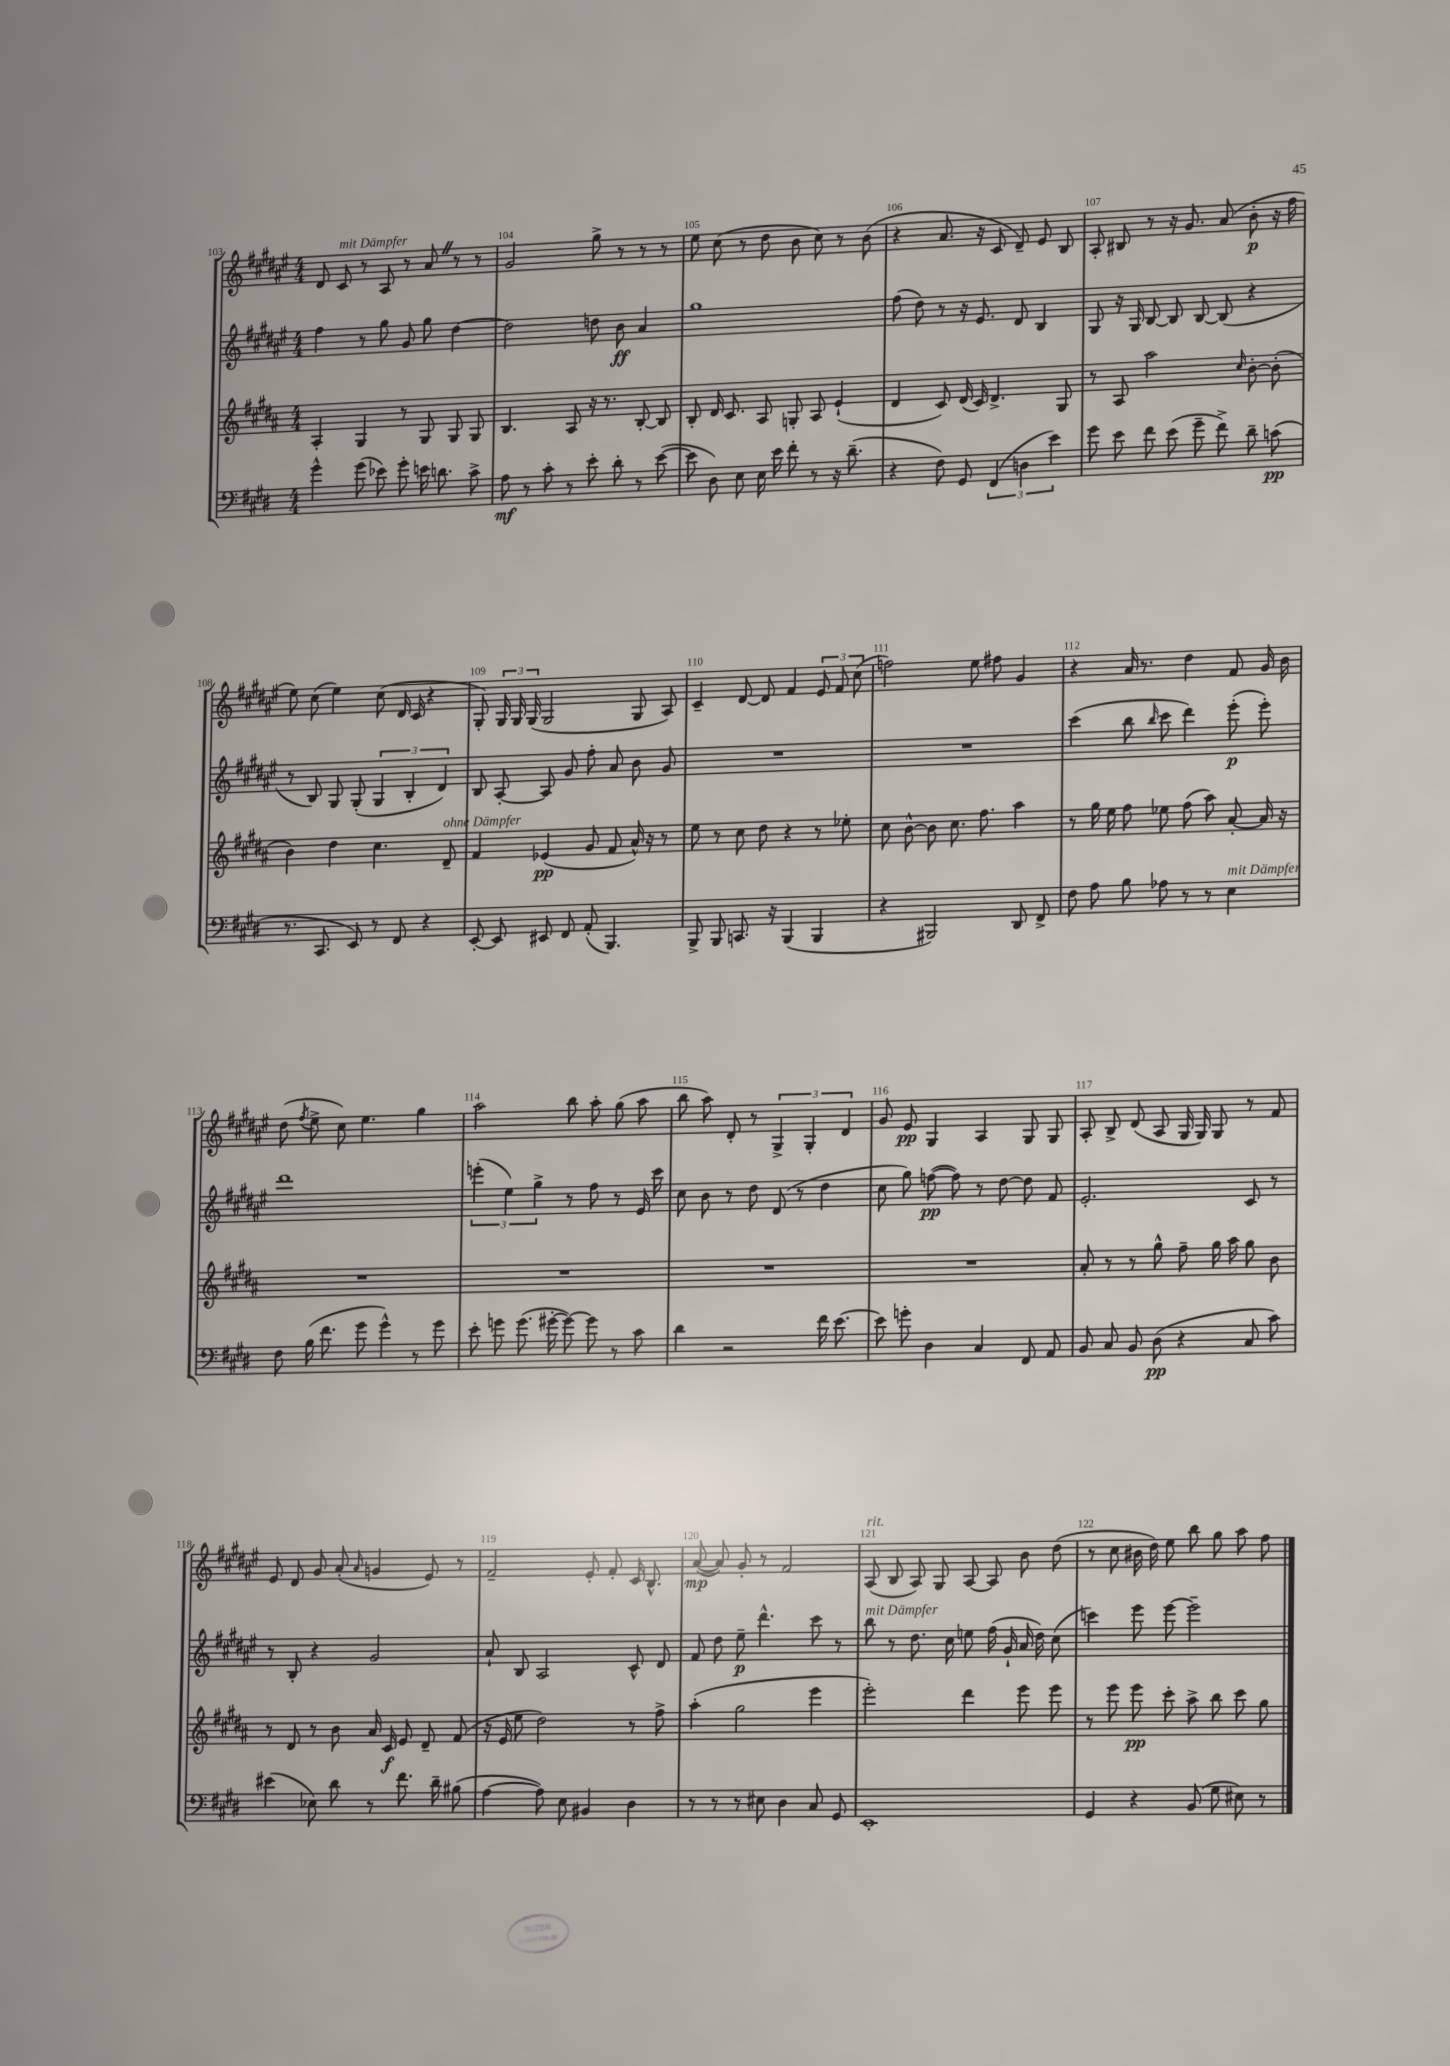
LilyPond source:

<<
\new StaffGroup <<
\new Staff = "s0" {
    \clef treble \key fis \major \numericTimeSignature \time 4/4
    \autoBeamOff dis'8 cis'8^\markup { \italic "mit Dämpfer" } r8 ais8 r8 ais'8 \once \override BreathingSign.text = \markup { \musicglyph "scripts.caesura.straight" } \breathe r8 r8 |
    gis'2 gis''8-> r8 r8 r8 |
    eis''8 cis''8( r8 dis''8 b'8 cis''8) r8 b'8( |
    r4 ais'8. r16 cis'8 dis'8--) eis'8 b8 |
    ais8-. bis8 r8 r16 gis'8. ais'8( b'8-.\p r16 fis''16 |
    eis''8) cis''8( eis''4) cis''8( dis'16 cis'16 r4 |
    gis8-.) \tuplet 3/2 { gis16 gis16 gis16( } gis2 gis8 ais8) |
    cis'4-- dis'8~ dis'8 fis'4 \tuplet 3/2 { eis'8 fis'8 cis''8( } |
    f''2) eis''8 fis''8 gis'4 |
    r4 ais'16 r8. dis''4 fis'8 gis'16 b'16 |
    dis''8( \acciaccatura { fis''8 } eis''8-> cis''8) eis''4. gis''4 |
    ais''2 b''8 ais''8-. gis''8( ais''8 |
    b''8 ais''8) dis'8-. r8 \tuplet 3/2 { gis4-> gis4-. dis'4 } |
    gis'8 eis'8\pp gis4 ais4 gis8 gis8 |
    ais8-. b8-> dis'8( ais8 gis16 gis16) gis8 r8 fis'8 |
    eis'8 dis'8 gis'8 ais'8-.( \grace { ais'16 } g'4 eis'8) r8 |
    fis'2-- eis'8-. fis'8-. cis'16 b8.-^ |
    ais'8~\mp( ais'8) gis'8-. r8 fis'2 |
    ais8^\markup { \italic "rit." }( b8 ais8) gis8 ais8~ ais8 b'8 dis''8( |
    r8 cis''8 bis'16 dis''16) eis''8 b''8 gis''8 ais''8 fis''8 \bar "|." |
}
\new Staff = "s1" {
    \clef treble \key fis \major \numericTimeSignature \time 4/4
    \autoBeamOff fis''4 r8 gis''8 gis'8 gis''8 dis''4~ |
    dis''2 d''8 b'8\ff ais'4 |
    gis''1 |
    fis''8( dis''8) r8 r16 eis'8. dis'8 b4 |
    gis8 r16 gis16 b8~ b8 b8~ b8( r4 |
    r8 b8) gis8 gis8-.( \tuplet 3/2 { gis4 b4-. dis'4) } |
    b8 ais8~-. ais8 gis'8 fis''8-. ais'8 b'8 gis'8 |
    R1 |
    R1 |
    cis'''4( b''8 \grace { b''16 } cis'''8 dis'''4) eis'''8-.\p( eis'''8-.) |
    dis'''1 |
    \tuplet 3/2 { e'''4-.( eis''4) gis''4-> } r8 fis''8 r8 eis'16 cis'''16 |
    cis''8 b'8 r8 dis''8 dis'8( r8 dis''4 |
    cis''8 gis''8) f''8~\pp( f''8) r8 dis''8~ dis''8 fis'8 |
    eis'2.-. cis'8 r8 |
    r8 b8-. r4 gis'2 |
    ais'8-! b8 ais2 cis'8-^ dis'8 |
    fis'8 dis''8 eis''8--\p dis'''4.-^ cis'''8 r8 |
    b''8^\markup { \italic "mit Dämpfer" } r8 dis''8. cis''16 e''8 fis''16( gis'16-! ais'16 dis''16) cis''8( |
    c'''4) eis'''8 eis'''8~ eis'''2-- \bar "|." |
}
\new Staff = "s2" {
    \clef treble \key b \major \numericTimeSignature \time 4/4
    \autoBeamOff ais4-. gis4 r8 gis8 gis8 gis8 |
    b4. ais8 r16 r8. b8~-. b8 |
    b8-. dis'16 cis'8. ais8 g8-. ais8 e'4-!( |
    dis'4 cis'8) dis'16( cis'16) dis'4.-> gis8 |
    r8 ais8 ais''2 \grace { cis''16 } b'8~-. b'8-.( |
    b'4) dis''4 cis''4. dis'8--^\markup { \italic "ohne Dämpfer" } |
    fis'4 ees'4\pp( gis'8 fis'8 ais'16-^) r16 r8 |
    e''8 r8 cis''8 dis''8 r4 r8 ees''8-. |
    cis''8 b'8~-^ b'8 cis''8. fis''8. ais''4 |
    r8 gis''16 e''16 fis''8 ees''8 fis''8( ais''8) ais'8~-. ais'16 r16 |
    R1 |
    R1 |
    R1 |
    R1 |
    ais'8-. r8 r8 gis''8-^ fis''8-- gis''16 ais''16 gis''8 b'8 |
    r8 dis'8 r8 b'8 ais'16 cis'16\f e'8 dis'8-- fis'8( |
    r16 e'16 e''8 dis''2) r8 fis''8-> |
    ais''4-.( gis''2 e'''4 |
    e'''2-.) dis'''4 e'''8 e'''8 |
    r8 e'''8 e'''8\pp cis'''8-. ais''8-> b''8 cis'''8 gis''8 \bar "|." |
}
\new Staff = "s3" {
    \clef bass \key e \major \numericTimeSignature \time 4/4
    \autoBeamOff gis'4-^ gis'8( ees'8) gis'8-. e'16 d'8. cis'8-> |
    a8\mf r8 cis'8-. r8 e'8-. dis'8-. r8 e'8~( |
    e'8 dis8) e8 e16 e'16 fis'8-. r8 r16 dis'8.--( |
    r4 fis8) gis,8 \tuplet 3/2 { fis,4( d4 e'4) } |
    gis'8 e'8 fis'8 e'8( gis'8-- fis'8->) dis'8-- c'8\pp( |
    r8. cis,8. e,8) r8 fis,8 r4 |
    e,8~-. e,8 eis,8 fis,8 a,8-.( b,,4.) |
    b,,8-> b,,8 c,8. r16 b,,4( b,,4 |
    r4 bis,,2) dis,8 fis,8-> |
    fis8 a8 b8 aes8 r8 r8 e4^\markup { \italic "mit Dämpfer" } |
    fis8 b16( fis'8. gis'8 gis'4-^) r8 gis'8 |
    e'8-. g'8 g'8.( gis'16~-. gis'8~) gis'8 r8 cis'8 |
    dis'4 r2 fis'16 e'8.~ |
    e'8 g'8-. dis4 cis4 fis,8 a,8 |
    b,8 cis8 b,8 dis8\pp( r4 cis8 cis'8) |
    eis'4( ees8) dis'8 r8 fis'8. dis'16-- bis8( |
    a4~ a8) e8 bis,4 dis4 |
    r8 r8 r8 eis8 dis4 cis8 gis,8 |
    e,1-. |
    gis,4 r4 b,8( gis8 eis8) r8 \bar "|." |
}
>>
>>
\layout { \context { \Score currentBarNumber = #103 \override BarNumber.break-visibility = ##(#f #t #t) barNumberVisibility = #all-bar-numbers-visible } }
